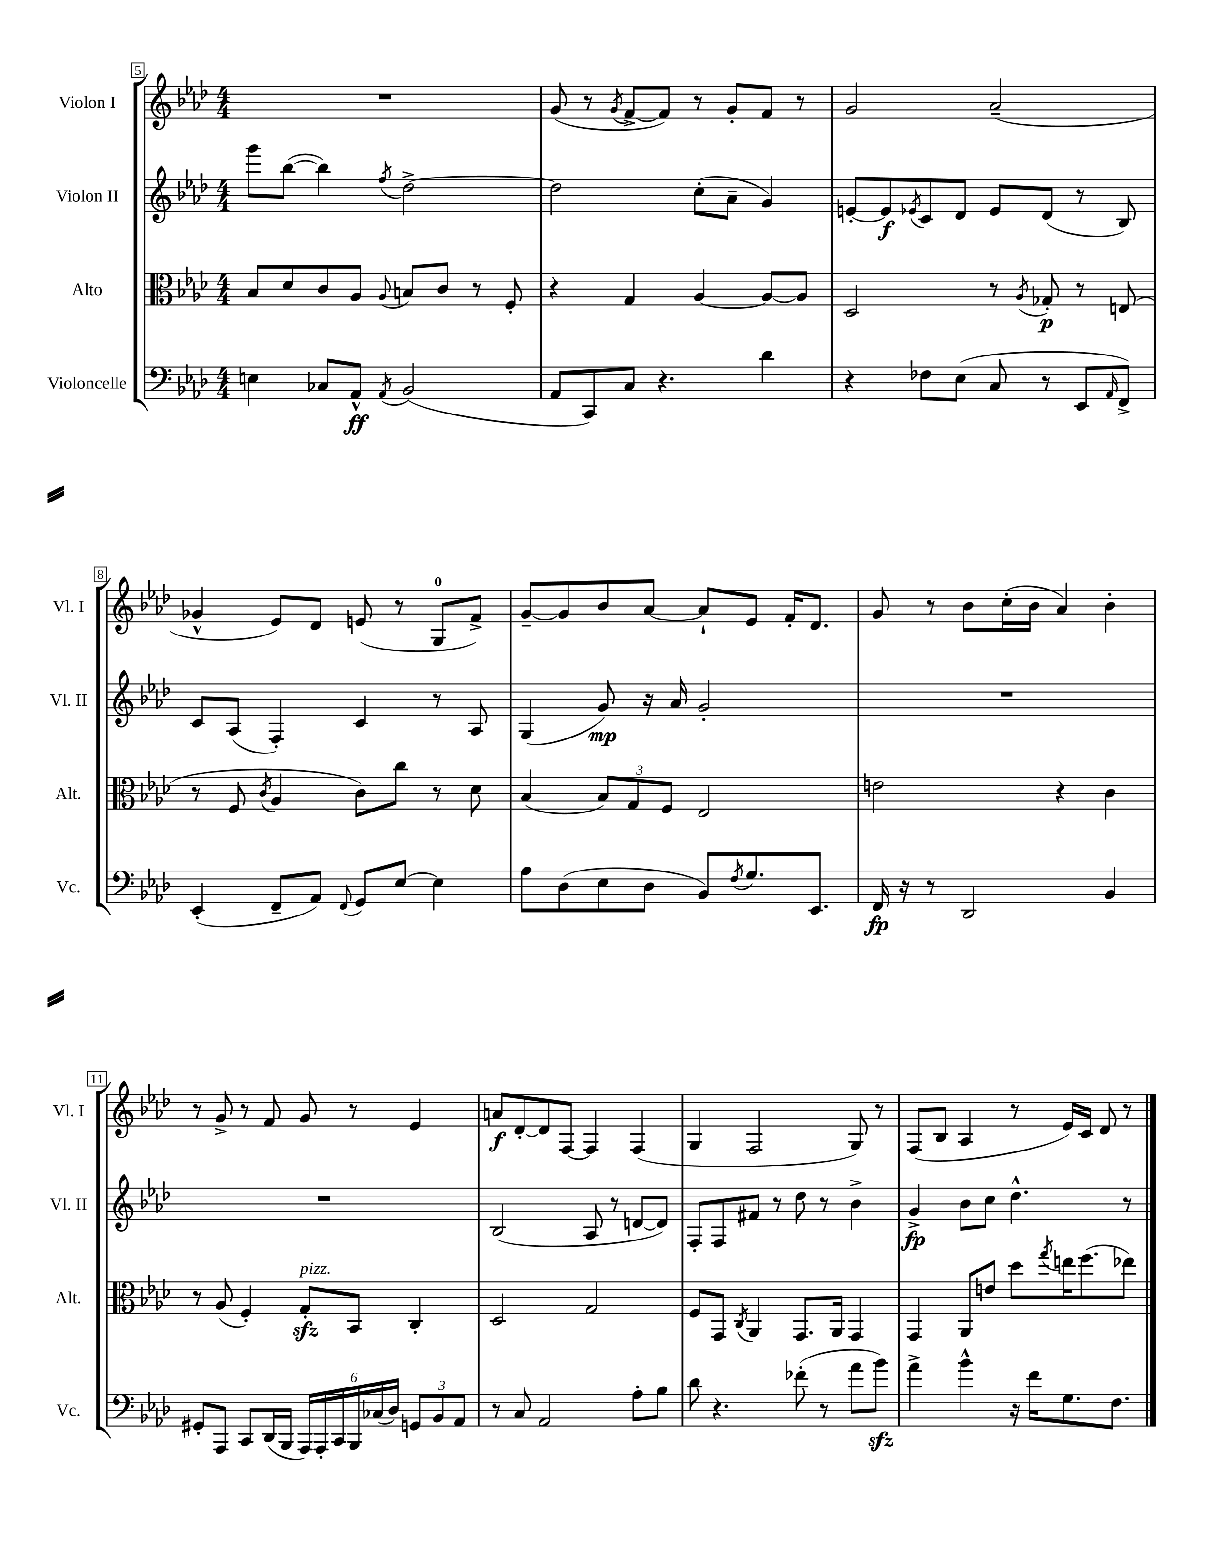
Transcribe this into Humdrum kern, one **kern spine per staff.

**kern	**kern	**kern	**kern
*staff4	*staff3	*staff2	*staff1
*clefF4	*clefC3	*clefG2	*clefG2
*k[b-e-a-d-]	*k[b-e-a-d-]	*k[b-e-a-d-]	*k[b-e-a-d-]
*M4/4	*M4/4	*M4/4	*M4/4
4E	8B-	8ggg	1r
.	8d-	([8bb-	.
8C-	8c	4bb-])	.
8AA-^^	8A-	.	.
8qAA-	8qqA-	8qff	.
(2BB-	8B	[2dd-^	.
.	8c	.	.
.	8r	.	.
.	8F'	.	.
=	=	=	=
8AA-	4r	2dd-]	(8g
8CC)	.	.	8r
.	.	.	8qg
8C	4G	.	[8f^
4.r	.	.	8f])
.	[4A-	(8cc'	8r
.	.	8a-~	8g'
4d-	8A-_	4g)	8f
.	8A-]	.	8r
=	=	=	=
4r	2D-	[8e'	2g
.	.	8e]	.
.	.	8qe-	.
8F-	.	8c	.
(8E-	.	8d-	.
8C	8r	8e-	(2a-~
.	8qA-	.	.
8r	8G-'	(8d-	.
8EE-	8r	8r	.
16qqAA-	.	.	.
8FF^)	(8E	8B-)	.
=	=	=	=
(4EE-'	8r	8c	4g-^^
.	8F	(8A-	.
.	8qc	.	.
8FF~	4A-	4F')	8e-)
8AA-)	.	.	8d-
8qqFF	.	.	.
8GG	8c)	4c	(8e
[8E-	8cc	.	8r
4E-]	8r	8r	8G
.	8d-	8A-	8f^)
=	=	=	=
8A-	(4B-	(4G	[8g~
(8D-	.	.	8g]
8E-	12B-)	8g)	8b-
.	12G	.	.
8D-	.	16r	[8a-
.	12F	.	.
.	.	16a-	.
8BB-)	2E-	2g'	8a-`]
8qF	.	.	.
8.G	.	.	8e-
.	.	.	16f'
8.EE-	.	.	8.d-
=	=	=	=
16FF	2e	1r	8g
16r	.	.	.
8r	.	.	8r
2DD-	.	.	8b-
.	.	.	(16cc'
.	.	.	16b-
.	4r	.	4a-)
4BB-	4c	.	4b-'
=	=	=	=
8GG#'	8r	1r	8r
8AAA-	(8A-	.	8g^
8CC	4F')	.	8r
(16DD-	.	.	8f
16BBB-	.	.	.
24AAA-)	8G'	.	8g
24AAA-'	.	.	.
24CC	.	.	.
24BBB-	8BB-	.	8r
(24C-	.	.	.
24D-)	.	.	.
12GG	4C'	.	4e-
12BB-	.	.	.
12AA-	.	.	.
=	=	=	=
8r	2D-	(2B-	8a
8C	.	.	[8d-'
2AA-	.	.	8d-]
.	.	.	[8F
.	2G	8A-	4F]
.	.	8r	.
8A-'	.	[8d	(4F
8B-	.	8d])	.
=	=	=	=
8d-	8F	8F'	4G
4.r	8GG	8F	.
.	8qC	.	.
.	4AA-	8f#	2F
.	.	8r	.
(8f-'	8.GG	8dd-	.
8r	.	8r	.
.	16AA-	.	.
8a-	4GG	4b-^	8G)
8b-)	.	.	8r
=	=	=	=
4a-^	4GG	4g^	(8F
.	.	.	8B-
4b-^^	8AA-	8b-	4A-
.	8e	8cc	.
16r	8dd-	4.dd-^^	8r
16f	.	.	.
.	8qgg	.	.
8.G	16ee	.	16e-)
.	(8.ff	.	16c
.	.	.	8d-
8.F	.	.	.
.	8ee-)	8r	8r
==	==	==	==
*-	*-	*-	*-
